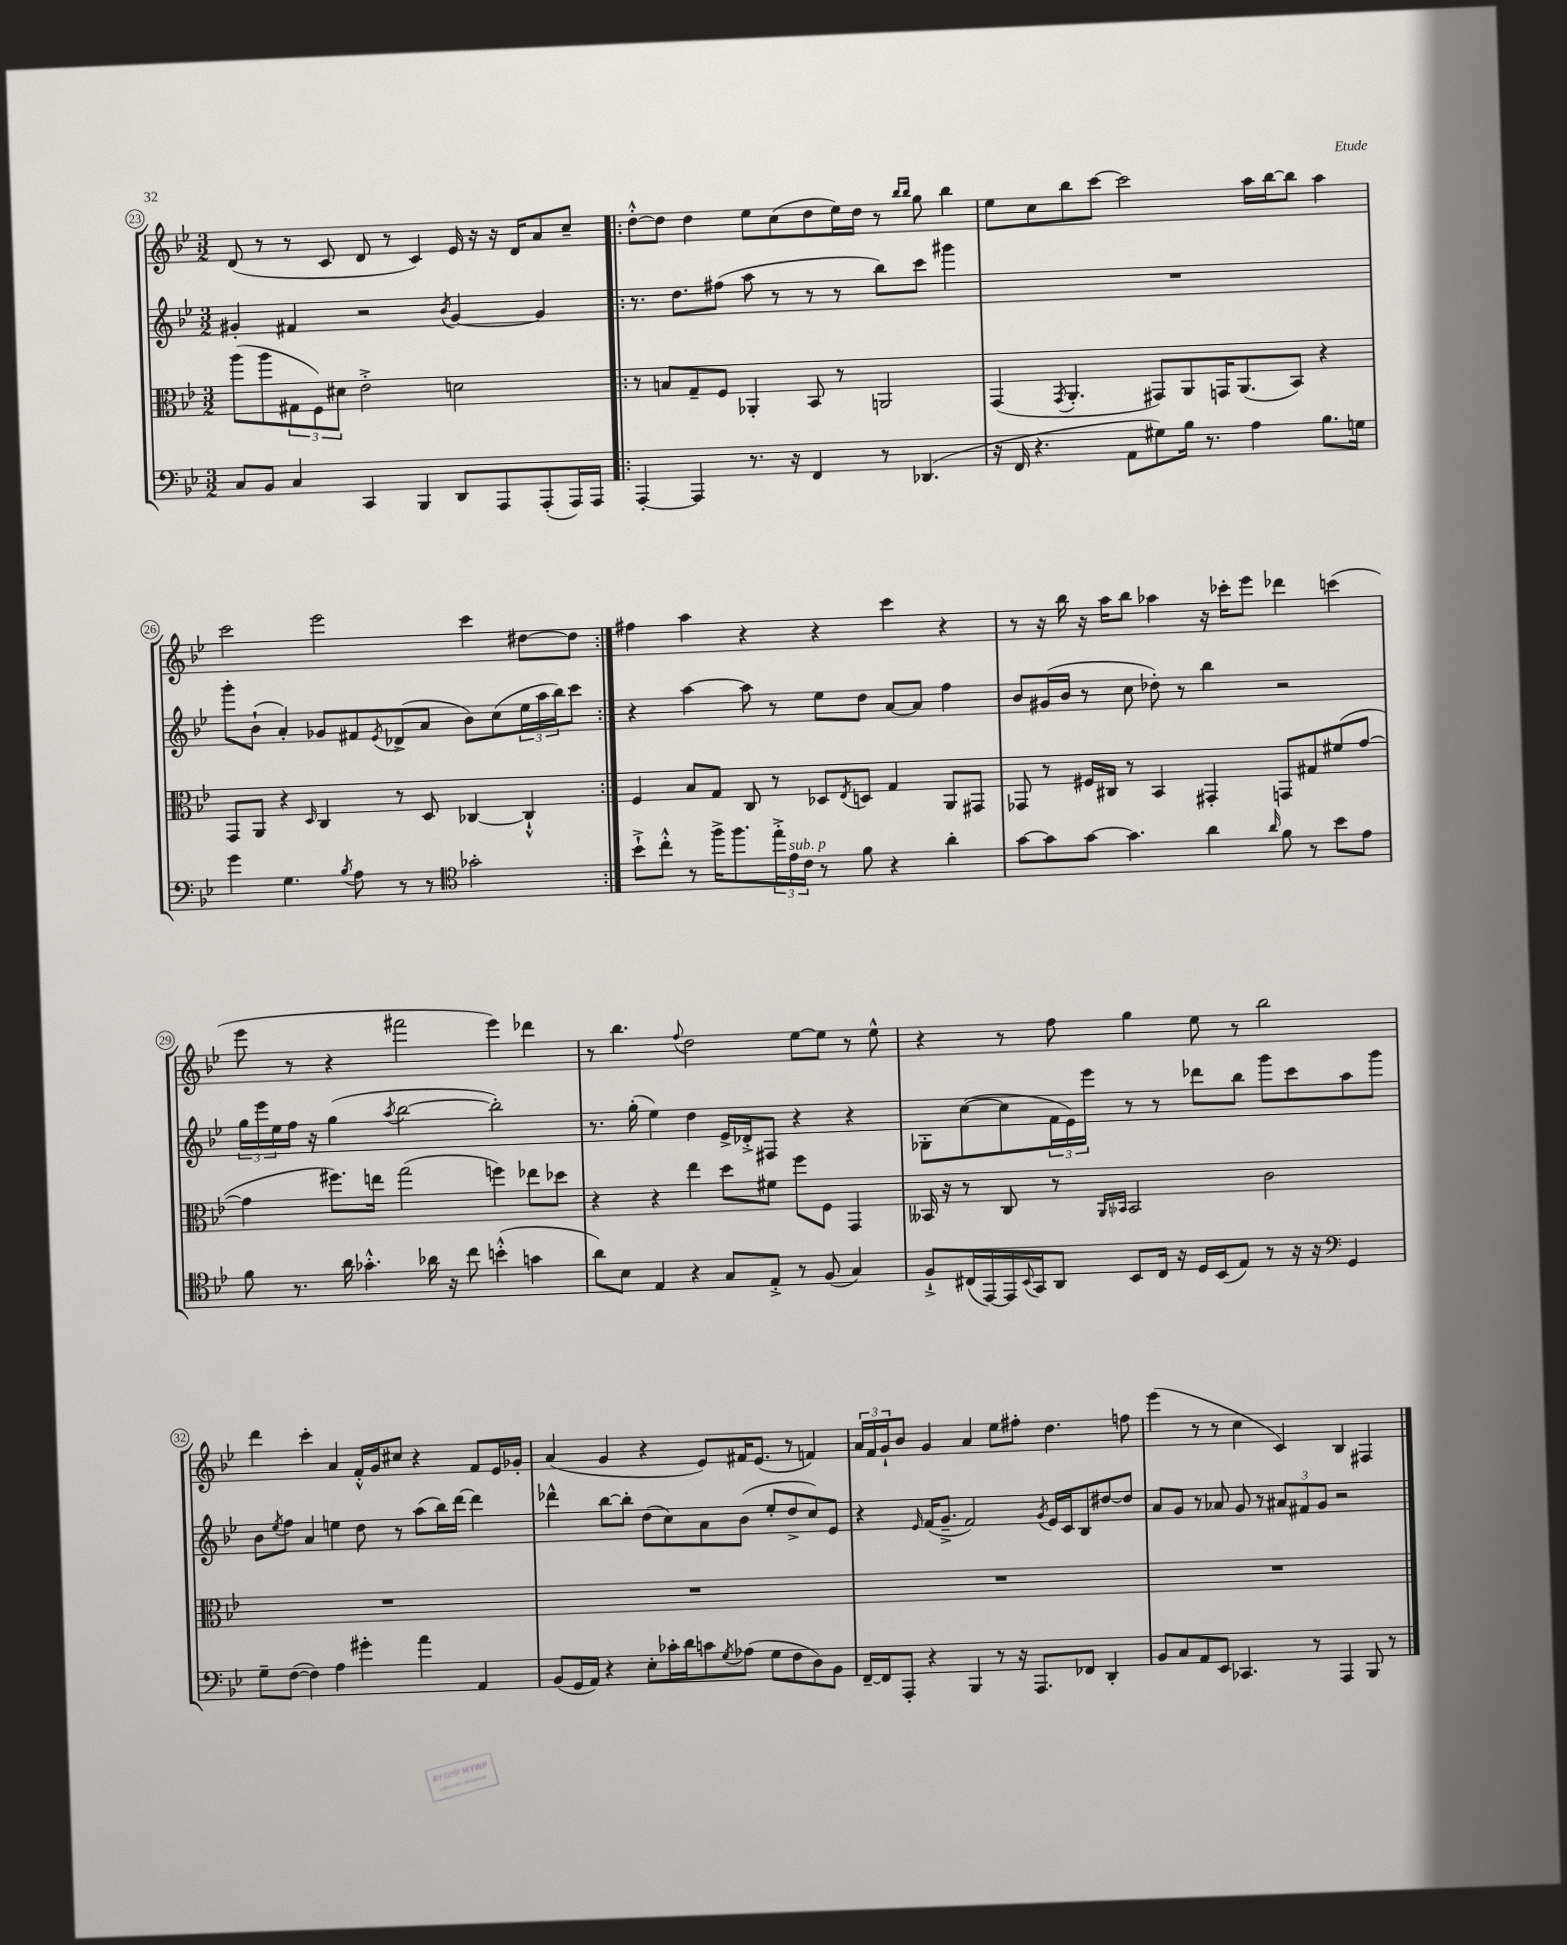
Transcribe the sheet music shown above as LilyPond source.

<<
\new StaffGroup <<
\new Staff = "s0" {
    \clef treble \key bes \major \numericTimeSignature \time 3/2
    d'8( r8 r8 c'8 d'8 r8 c'4) ees'16 r16 r16 d'16 a'8 c''8-- |
    \repeat volta 2 { d''8~-.-^ d''8 d''4 ees''8 c''8( d''8 ees''16) d''16 r8 \grace { bes''16 bes''16 } g''8 bes''4 |
    ees''8 c''8 bes''8 c'''8~ c'''2 a''16 bes''16~ bes''8 a''4 |
    c'''2 ees'''2 c'''4 dis''8~ dis''8 | }
    fis''4 a''4 r4 r4 c'''4 r4 |
    r8 r16 bes''16 r16 a''16 bes''8 aes''4 r16 ces'''16-. ees'''8 des'''4 c'''4( |
    ees'''8 r8 r4 fis'''2 ees'''4) des'''4 |
    r8 bes''4. \appoggiatura { f''8 } d''2 ees''8~ ees''8 r8 ees''8-^ |
    r4 r8 f''8 g''4 ees''8 r8 bes''2 |
    d'''4 c'''4-. a'4 f'16-.-^ g'16 cis''8 r4 f'8 ees'16 ges'16-. |
    a'4( g'4 r4 ees'8) fis'16 ees'8.( r8 f'4) |
    \tuplet 3/2 { a'16 f'16 g'16-! } bes'8 g'4 a'4 ees''8 fis''8-. d''4. f''8 |
    ees'''4( r8 r8 c''4 c'4) bes4 fis4 \bar "|." |
}
\new Staff = "s1" {
    \clef treble \key bes \major \numericTimeSignature \time 3/2
    gis'4-. fis'4 r2 \acciaccatura { bes'8 } gis'4~ gis'4 |
    \repeat volta 2 { r8. d''8. fis''8( a''8 r8 r8 r8 bes''8) c'''8 gis'''4 |
    R1. |
    g'''8-. bes'8-!( a'4-.) ges'8 fis'8 \acciaccatura { ees'8 } des'8->( a'8 bes'8) c''8( \tuplet 3/2 { ees''16 a''16 bes''16) } c'''8 | }
    r4 a''4~ a''8 r8 ees''8 d''8 a'8~ a'8 f''4 |
    bes'8 gis'16( bes'16 r8 c''8 des''8-.) r8 bes''4 r2 |
    \tuplet 3/2 { g''16 ees'''16 ees''16 } f''16 r16 g''4( \acciaccatura { a''8 } bes''2~ bes''2-.) |
    r8. g''16-.( ees''4) d''4 ees'16-> des'16-.-> fis8 r4 r4 |
    ges8-. c''8~( c''8 \tuplet 3/2 { f'16 ees'16) ees'''16 } r8 r8 des'''8 bes''8 g'''8 c'''8 a''8 g'''8 |
    bes'8 \acciaccatura { ees''8 } f''8 a'4 e''4 d''8 r8 a''8( bes''16) d'''16~ d'''4 |
    des'''4-^ bes''8~ bes''8-. d''8( c''8) a'8 bes'8( ees''8-. d''8-> c''8) ees'8 |
    r4 \grace { ees'16 } f'16( g'8.---> f'2) \acciaccatura { g'8 } ees'16 c'16 bes8 dis''8~ dis''8 |
    a'8 g'8 r8 aes'8 g'8 r8 \tuplet 3/2 { ais'8 fis'8 g'8 } r2 \bar "|." |
}
\new Staff = "s2" {
    \clef alto \key bes \major \numericTimeSignature \time 3/2
    a''8( a''8 \tuplet 3/2 { gis8 f8) dis'8 } ees'2-.-> d'2 |
    \repeat volta 2 { r8 b8 g8-- f8 aes,4-. bes,8 r8 a,2 |
    g,4( \acciaccatura { g,8 } a,4.-. gis,8) a,8 g,16 a,8.( bes,8) r4 |
    g,8 a,8 r4 \grace { d16 } c4 r8 d8 ces4~ ces4-!-^ | }
    f4 bes8 g8 c8 r8 des8 \acciaccatura { ees8 } d8 g4 a,8 gis,8 |
    ges,8 r8 fis16 cis16 r8 bes,4 gis,4-. g,8 gis8 fis'8( g'8~ |
    g'4 fis''8.) e''16 g''2( f''4) ees''8 des''8 |
    r4 r4 ees''4 d''8 fis'8 f''8 f8 g,4 |
    beses,16 r16 r8 c8 r8 \grace { a,16 bes,16 } bes,2 c'2 |
    R1. |
    R1. |
    R1. |
    R1. \bar "|." |
}
\new Staff = "s3" {
    \clef bass \key bes \major \numericTimeSignature \time 3/2
    c8 bes,8 c4 c,4 bes,,4 d,8 a,,8 a,,8-.( a,,16) a,,16 |
    \repeat volta 2 { a,,4~-. a,,4 r8. r16 f,4 r8 des,4.( |
    r16 f,16 r4. a,8 gis8) bes16 r8. a4 bes8. g16 |
    g'4 g4. \acciaccatura { bes8 } a8 r8 r8 \clef tenor ges'2-. | }
    bes'8-!-> c''8-.-^ r8 f''16-> f''8. \tuplet 3/2 { ees''16-.-> ees'16^\markup { \italic "sub. p" } c'16 } r8 f'8 r4 a'4-. |
    g'8~ g'8 g'8~ g'4. a'4 \grace { a'16 } f'8 r8 bes'8 ees'8 |
    f'8 r8. a'16 ges'4.-.-^ aes'16 r16 c''8 b'4-.-^( g'4 |
    a'8) bes8 ees4 r4 g8 ees8-.-> r8 f8( g4) |
    f8-!-> cis16( ees,16~) ees,16 \appoggiatura { bes,8 } g,16 a,8 bes,8 cis16 r16 d16 bes,16( ees8) r8 r16 r16 \clef bass g,4 |
    g8-- f8~( f4) a4 gis'4-. a'4 a,4 |
    bes,8( g,16 a,16) r4 ees8-. ces'16-. d'16 c'8 \acciaccatura { g8 } aes8( g8 f8 d8) bes,8 |
    f,16~-- f,16 a,,8-. r4 bes,,4 r8 r16 a,,8. fes,8 d,4-. |
    bes,8 c8 a,8 ees,8 ces,4. r8 a,,4 bes,,8 r8 \bar "|." |
}
>>
>>
\layout { \context { \Score currentBarNumber = #23 \override BarNumber.stencil = #(make-stencil-circler 0.1 0.3 ly:text-interface::print) } }
